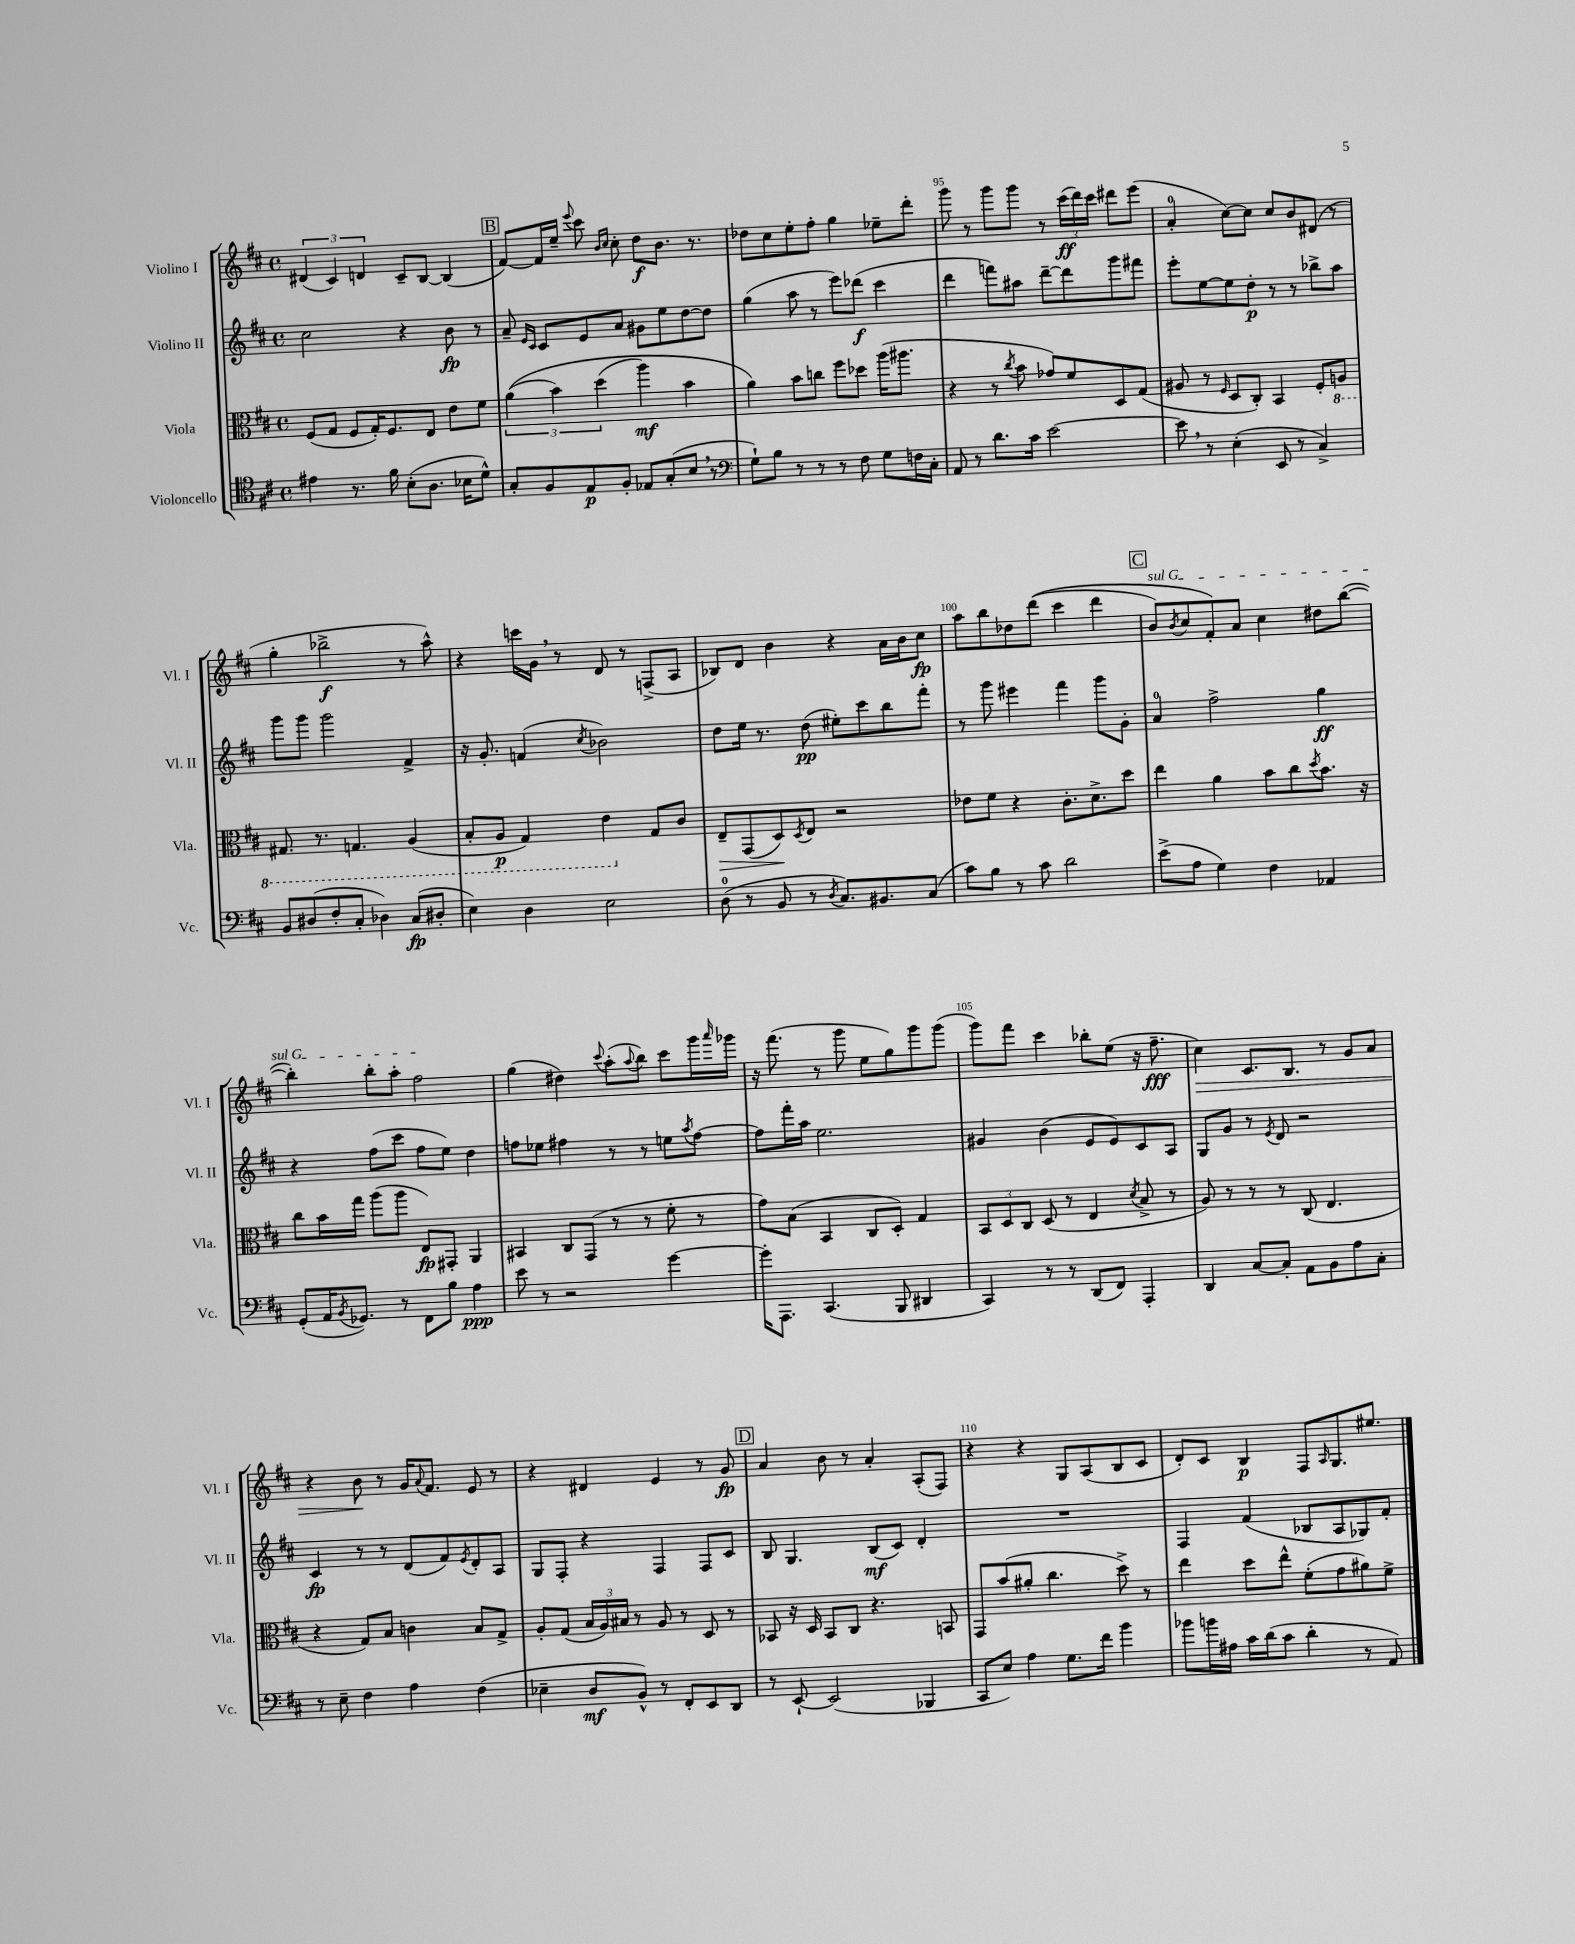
<<
\new StaffGroup <<
\new Staff = "s0" \with { instrumentName = "Violino I" shortInstrumentName = "Vl. I" } {
    \clef treble \key d \major \defaultTimeSignature \time 4/4
    \tuplet 3/2 { dis'4( cis'4) d'4 } cis'8-- b8~ b4( |
    \mark \markup { \box "B" } fis'8~) fis'16 e''16-- \appoggiatura { e'''8 } cis'''8 \grace { b'16 cis''16 } cis''8-. d''8\f b'8. r8. |
    des''8 cis''8 e''8-. fis''8-. g''4 ees''8-- d'''8-. |
    g'''8 r8 g'''8 g'''8 r8 \tuplet 3/2 { cis'''16\ff( d'''16) cis'''16 } dis'''8 e'''8( |
    a'4-0-. cis''8~) cis''8 cis''8 b'8 dis'8( r8 |
    g''4-. bes''2->\f r8 a''8-^) |
    r4 c'''16 g'16 \breathe r8 d'8 r8 f8->( a8 |
    bes8) d'8 b'4 r4 a'16 b'16 cis''8\fp |
    a''8 b''8 des''8 d'''8(\( cis'''4 d'''4 |
    \mark \markup { \box "C" } \once \override TextSpanner.bound-details.left.text = \markup { \italic "sul G" } b'8\startTextSpan) \acciaccatura { b'8 } cis''8 fis'8-.\) a'8 cis''4 dis''8 b''8~( |
    b''4-.) b''8-. a''8-. fis''2\stopTextSpan |
    g''4( dis''4) \appoggiatura { cis'''8 } a''8-.( \appoggiatura { a''8 } b''8) cis'''8 g'''16 \grace { a'''16 } ges'''16 |
    r16 fis'''8.( r8 g'''8 e''8 g''8) g'''8 g'''8( |
    g'''8) fis'''8 cis'''4 bes''8-. e''8( r16 fis''8.--\fff |
    cis''4\>) cis'8. b8. r8 g'8 a'8 |
    r4 b'8\! r8 g'16 \appoggiatura { a'8 } fis'8. e'8 r8 |
    r4 dis'4 e'4 r8 g'8\fp |
    \mark \markup { \box "D" } a'4 b'8 r8 a'4-. a8-.( fis8) |
    r4 r4 g8 a8( b8 cis'8 |
    d'8-.) cis'8 b4\p fis8 \grace { a16 } g8. eis''8. \bar "|." |
}
\new Staff = "s1" \with { instrumentName = "Violino II" shortInstrumentName = "Vl. II" } {
    \clef treble \key d \major \defaultTimeSignature \time 4/4
    cis''2 r4 b'8\fp r8 |
    \mark \markup { \box "B" } a'8-- \grace { e'16 cis'16 } cis'8 e'8 a'8 gis'8 e''8 d''8~ d''8 |
    g''4( a''8 r8 e'''8) des'''8\f( cis'''4 |
    d'''4 f'''8) ais''8 d'''8~-- d'''8 g'''8 fis'''8 |
    e'''8-. e''8~ e''8 d''8-.\p r8 r8 bes''8-> a''8 |
    g'''8 g'''8 g'''2 fis'4-> |
    r16 g'8.-. f'4( \acciaccatura { cis''8 } bes'2) |
    d''8 e''16 r8. d''8\pp( eis''8-.) cis'''8 b''8 fis'''8-. |
    r8 g'''8 eis'''4 fis'''4 g'''8 g'8-. |
    \mark \markup { \box "C" } a'4-0 fis''2-> g''4\ff |
    r4 fis''8( cis'''8 fis''8 e''8) d''4 |
    f''8 ees''8 fis''4 r8 r8 e''8 \acciaccatura { a''8 } fis''8~ |
    fis''8 fis'''16-. a''16 e''2. |
    gis'4 b'4( e'8 e'8) cis'8 a8 |
    g8 g'8 r8 \acciaccatura { e'8 } d'8 r2 |
    cis'4\fp r8 r8 d'8( fis'8) \acciaccatura { e'8 } d'8-. a8 |
    g8 fis8-. r4 fis4 fis8 cis'8 |
    \mark \markup { \box "D" } b8 g4. b8\mf( cis'8) d'4-. |
    R1 |
    fis4 fis'4( bes8 a8 ges8) fis'8-. \bar "|." |
}
\new Staff = "s2" \with { instrumentName = "Viola" shortInstrumentName = "Vla." } {
    \clef alto \key d \major \defaultTimeSignature \time 4/4
    fis8( g8 fis8 g16-.) fis8. e8 e'8 fis'8 |
    \mark \markup { \box "B" } \tuplet 3/2 { a'4(\( b'4) d''4( } a''4\mf) b'4 |
    a'4\) b'8 c''8 fis''8 des''8 a''16( ais''8. |
    r4 r8 \acciaccatura { cis''8 } b'8 ges'8) fis'8 d8 g8( |
    ais8 r8 \grace { fis16 } d8 cis8-.) b,4 fis8-. \ottava #-1 a,!8 |
    gis,8. r8. g,4. a,4( |
    b,8-. a,8\p g,4) e4 \ottava #0 g8 cis'8 |
    e8--\> g,8( d8\!) \acciaccatura { d8 } e8 r2 |
    ees'8 fis'8 r4 cis'8.-. d'8.-> d''8 |
    \mark \markup { \box "C" } e''4 a'4 b'8 cis''8 \acciaccatura { d''8 } b'8. r16 |
    cis''8 b'16 g''16 a''8( a''8 e8\fp) gis,8-. a,4 |
    bis,4 cis8 g,8( r8 r8 fis'8-. r8 |
    g'8) b8( b,4 cis8 d8-.) g4 |
    \tuplet 3/2 { b,8 d8 cis8 } d8( r8 e4 \acciaccatura { d'8 } b8-> r8 |
    a8) r8 r8 r8 cis8( e4. |
    r4 g8) b8 c'4 b8 g8-> |
    a8-. g8( \tuplet 3/2 { b16 a16) bis16 } r8 a8 r8 d8 r8 |
    \mark \markup { \box "D" } bes,8 r16 d16 bes,8 cis8 r4. b,8 |
    g,8 b'8( ais'8-. cis''4. d''8->) r8 |
    e''4 d''8 e''8-^ fis'8-.( g'8 ais'8) fis'8-> \bar "|." |
}
\new Staff = "s3" \with { instrumentName = "Violoncello" shortInstrumentName = "Vc." } {
    \clef tenor \key d \major \defaultTimeSignature \time 4/4
    eis'4 r8. fis'16 b8-.( a8. bes16 d'8-^) |
    \mark \markup { \box "B" } g8-. fis8 e8\p fis8-. ees8 g8-.( b8 \breathe r8 |
    \clef bass g8-!) b8 r8 r8 r8 fis8 g8 f16 cis16-. |
    a,8 r8 d'8. cis'16 e'2~ |
    e'8 \breathe r8 e4-.( e,8 r8 cis4->) |
    b,8 dis8( fis8-. cis8-. des4) cis8\fp( dis8-. |
    e4) d4 e2 |
    d8-0( r8 b,8 r8 \acciaccatura { d8 } cis8.) bis,8. cis8( |
    cis'8) b8 r8 cis'8 d'2 |
    \mark \markup { \box "C" } e'8->( a8 g4) fis4 aes,4 |
    g,8-.( a,16 \acciaccatura { b,8 } ges,8.) r8 fis,8 b8 a4\ppp |
    e'8 r8 r2 g'4~ |
    g'16-. a,,8. cis,4.( b,,8 dis,4 |
    cis,4) r8 r8 d,8( fis,8) a,,4-. |
    d,4 cis8~ cis8-. a,8 b,8 a8 cis8-. |
    r8 e8-- fis4 a4 fis4( |
    ees4-- d8\mf b,8-^) r8 fis,8-. e,8 d,8 |
    \mark \markup { \box "D" } r8 e,8~-! e,2( bes,,4 |
    cis,8 e8) a4 g8. fis'16 b'4 |
    bes'8 b'16 ais16 cis'16 d'16( cis'8 d'4-. r8 a,8) \bar "|." |
}
>>
>>
\layout { \context { \Score currentBarNumber = #92 \override BarNumber.break-visibility = ##(#f #t #t) barNumberVisibility = #(every-nth-bar-number-visible 5) } }
